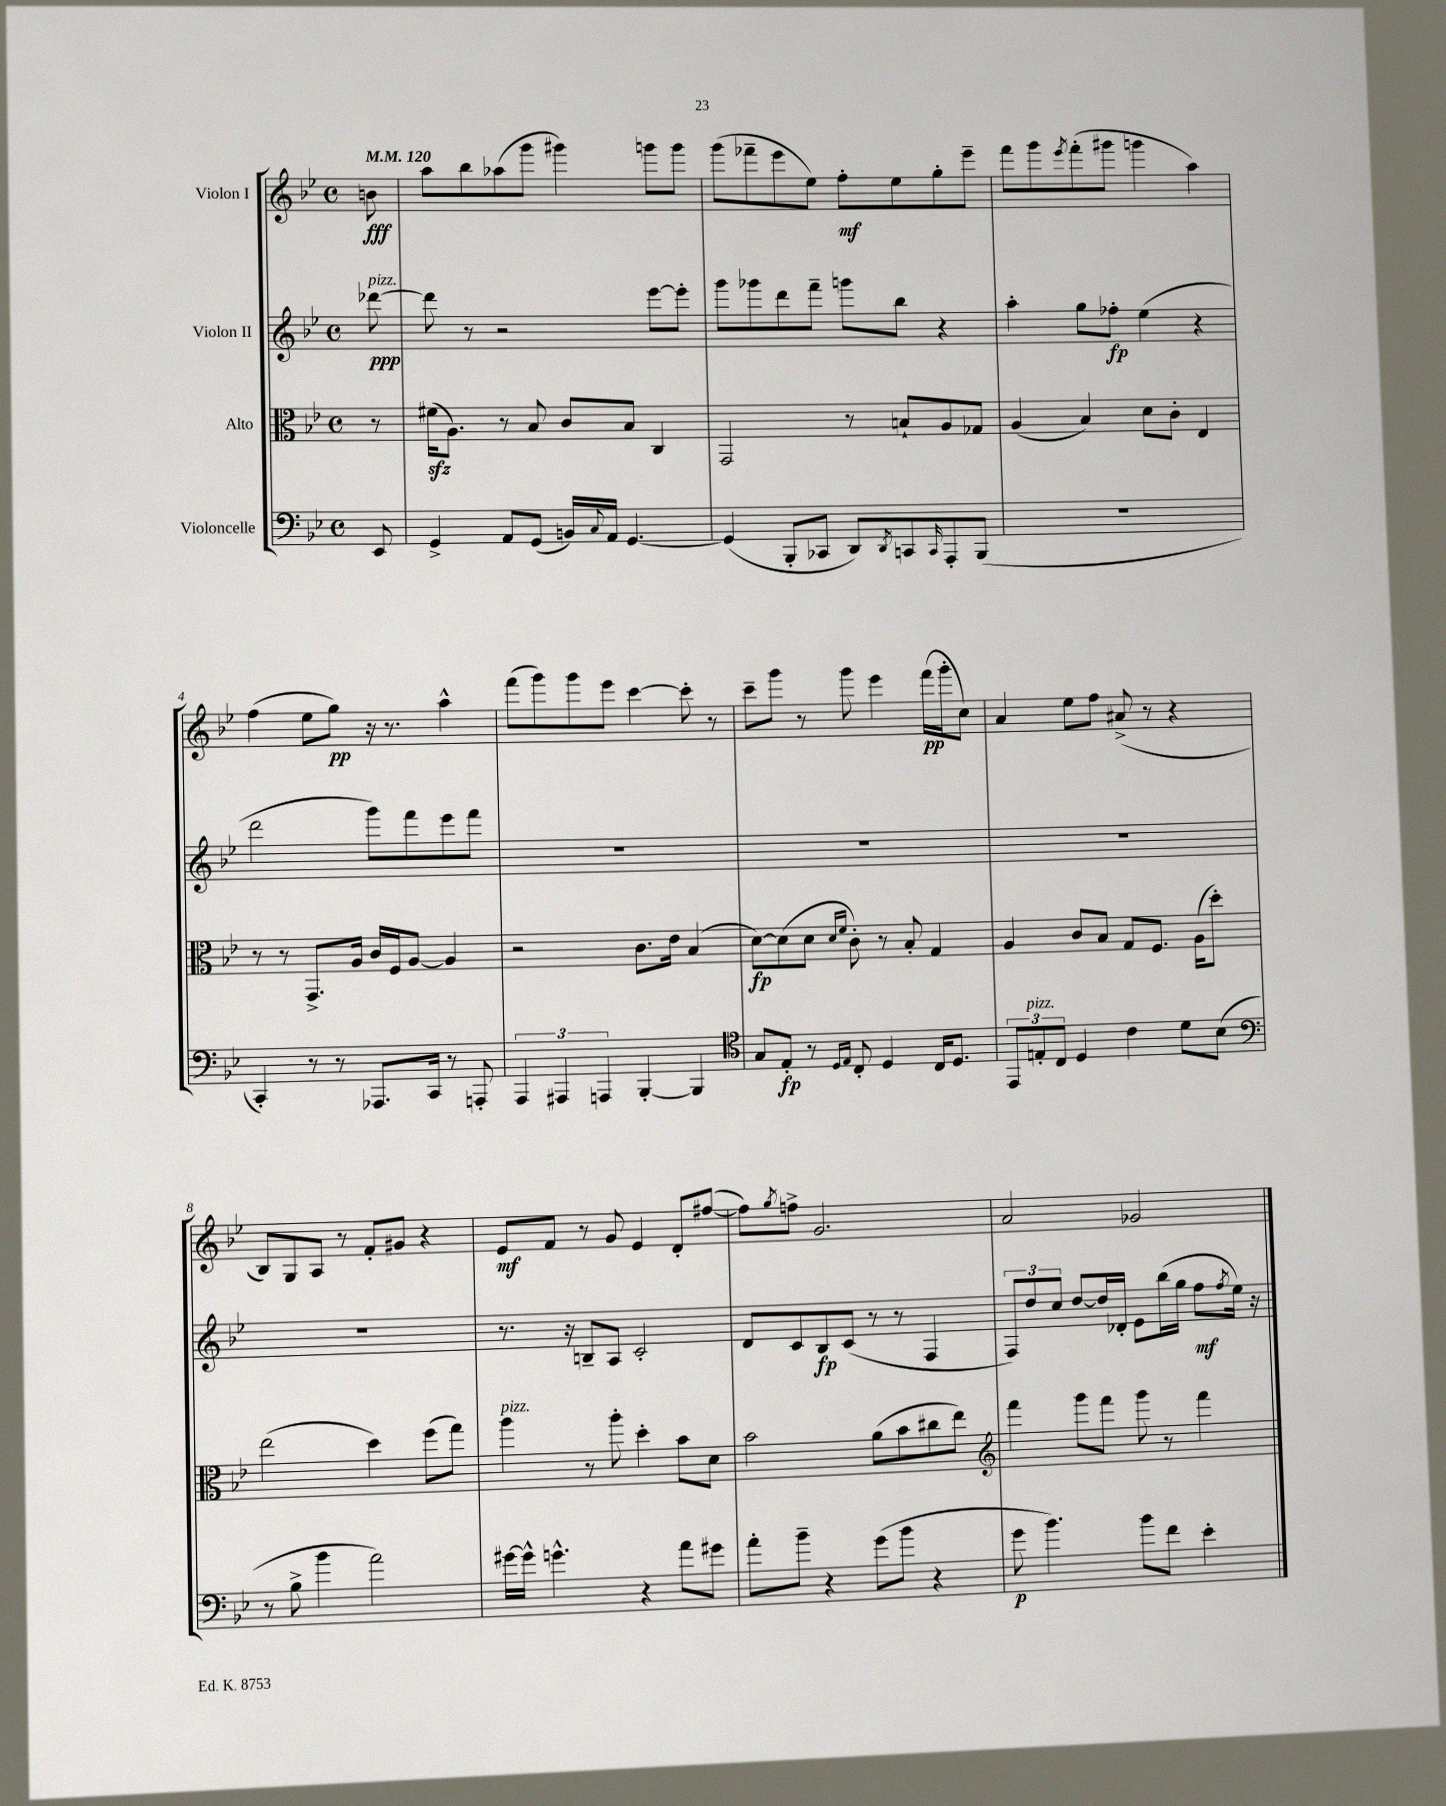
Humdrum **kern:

**kern	**kern	**kern	**kern
*staff4	*staff3	*staff2	*staff1
*clefF4	*clefC3	*clefG2	*clefG2
*k[b-e-]	*k[b-e-]	*k[b-e-]	*k[b-e-]
*M4/4	*M4/4	*M4/4	*M4/4
*met(c)	*met(c)	*met(c)	*met(c)
*MM120	*MM120	*MM120	*MM120
8EE-	8r	[8ddd-	8b
=	=	=	=
4GG^	(16f#	8ddd-]	8aa
.	8.A)	.	.
.	.	8r	8bb-
8AA	8r	2r	(8aa-
(8GG	8B-	.	8ggg
16BB)	8c	.	4ggg#)
8qqC	.	.	.
16AA	.	.	.
[4.GG	8B-	.	.
.	4C	[8eee-	8ggg
.	.	8eee-']	8ggg
=	=	=	=
(4GG]	2GG	8ggg	(8ggg
.	.	8ggg-	8fff-~
8BBB-'	.	8ddd	8eee-
8CC-	.	8fff~	8ee-)
8DD)	8r	8ggg	8ff'
8qDD	.	.	.
8CC	8B`	8bb-	8ee-
16qqCC	.	.	.
8AAA'	8A	4r	8gg'
(8BBB-	8G-	.	8eee-~
=	=	=	=
1r	(4A	4aa'	8fff
.	.	.	8ggg
.	.	.	8qeee-
.	4B-)	8gg	(8fff'
.	.	8ff-'	8ggg#
.	8d	(4ee-	4ggg
.	8c'	.	.
.	4E-	4r	4aa)
=	=	=	=
4CC')	8r	2ddd	(4ff
.	8r	.	.
8r	8.GG^	.	8ee-
8r	.	.	8gg)
.	16A	.	.
8.AAA-	16c	8ggg)	16r
.	16F	.	8.r
.	[8A	8fff	.
16CC	.	.	.
8r	4A]	8eee-	4aa^^
8AAA'	.	8fff	.
=	=	=	=
6AAA	2r	1r	(8fff
.	.	.	8ggg)
6AAA#	.	.	.
.	.	.	8ggg
6AAA	.	.	.
.	.	.	8eee-
[4BBB-'	8.c	.	[4ccc
.	16e-	.	.
4BBB-]	(4B-	.	8ccc']
.	.	.	8r
=	=	=	=
*clefC4	*	*	*
8G	[8d)	1r	8ccc~
8E-'	(8d]	.	8ggg
8r	8d	.	8r
16qqD	16qqd	.	.
16qqE-	16qqf	.	.
8C'	8c')	.	8ggg
4D	8r	.	4eee-
.	8B-'	.	.
16C	4G	.	(16fff
8.D	.	.	16ggg'
.	.	.	8cc)
=	=	=	=
12EE-	4A	1r	4a
12E'	.	.	.
12C	.	.	.
4D	8c	.	8ee-
.	8B-	.	8ff
4c	8G	.	(8a#^
.	8.F	.	8r
8d	.	.	4r
.	(16A	.	.
(8B-	8dd')	.	.
=	=	=	=
*clefF4	*	*	*
8r	(2ee-	1r	8B-)
8B-^	.	.	8G
4b-	.	.	8A
.	.	.	8r
2a)	4dd)	.	8f'
.	.	.	8g#
.	(8ff	.	4r
.	8gg)	.	.
=	=	=	=
[16g#	4aa	8.r	8e-
16g#^^]	.	.	.
4.g^^	.	.	8f
.	.	16r	.
.	8r	8B~	8r
.	8aa'	8A	8g
4r	4dd'	2c'	4e-
8a	8b-	.	8d'
8g#	8d	.	([8ff#
=	=	=	=
8a'	2b-	8d	8ff#])
.	.	.	8qgg
8b-~	.	8c	8ff^
4r	.	8B-	2.g
.	.	(8c	.
(8g	(8a	8r	.
8b-	8b-	8r	.
4r	8cc#	4F	.
.	8ee-)	.	.
=	=	=	=
*	*clefG2	*	*
8g	4fff	12F)	2a
.	.	12dd	.
4.b-)	.	.	.
.	.	12cc	.
.	8ggg	[8dd	.
.	8fff	16dd]	.
.	.	16d-'	.
8b-	8ggg	8e-	2g-
8f	8r	(16bb-	.
.	.	16gg	.
4e-'	4fff	8ff	.
.	.	8qff	.
.	.	16ee-)	.
.	.	16r	.
==	==	==	==
*-	*-	*-	*-
